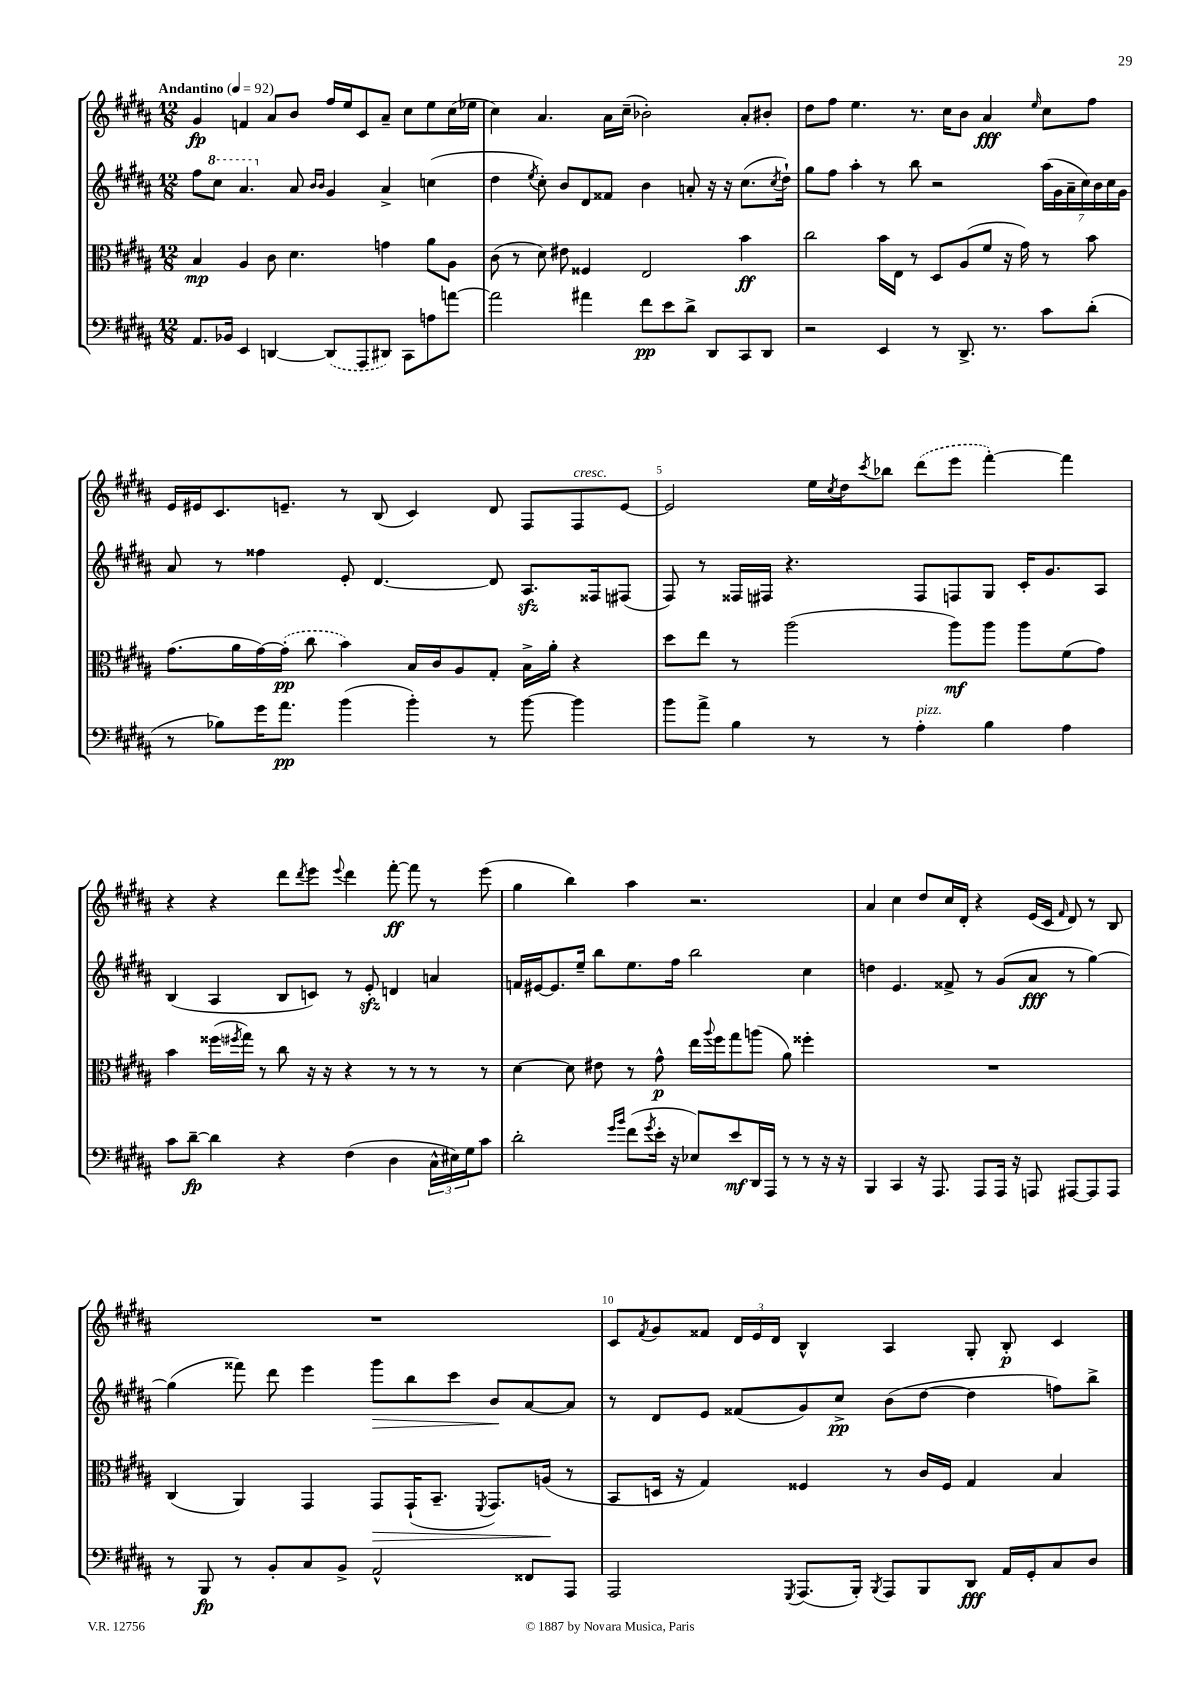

**kern	**kern	**kern	**kern
*staff4	*staff3	*staff2	*staff1
*clefF4	*clefC3	*clefG2	*clefG2
*k[f#c#g#d#a#]	*k[f#c#g#d#a#]	*k[f#c#g#d#a#]	*k[f#c#g#d#a#]
*M12/8	*M12/8	*M12/8	*M12/8
*MM92	*MM92	*MM92	*MM92
8.AA#	4B	8ff#	4g#
.	.	8ccc#	.
16BB-	.	.	.
4EE	4A#	4.aa#	4f
[4DD	8c#	.	8a#
.	4.d#	8a#	8b
.	.	16qqb	.
.	.	16qqb	.
(8DD]	.	4g#	16ff#
.	.	.	16ee
8AAA#	.	.	8c#
8DD#)	4g	4a#^	8a#~
8CC#	.	.	8cc#
8A	8a#	(4cc	8ee
[8a	8A#	.	(16cc#
.	.	.	16ee-
=	=	=	=
2a]	(8c#	4dd#	4cc#)
.	8r	.	.
.	.	8qee	.
.	8d#)	8cc#')	4.a#
.	8e#	8b	.
4a#	4F##	8d#	.
.	.	8f##	16a#
.	.	.	(16cc#~
8f#	2E	4b	2b-')
8e	.	.	.
8d#^	.	8a'	.
8DD#	.	16r	.
.	.	16r	.
8CC#	4b	(8.cc#	8a#'
8DD#	.	.	8b#'
.	.	8qcc#	.
.	.	16dd#`)	.
=	=	=	=
2r	2cc#	8gg#	8dd#
.	.	8ff#	8ff#
.	.	4aa#'	4.ee
4EE	16b	8r	.
.	16E	.	.
.	8r	8bb	8.r
8r	8D#	2r	.
.	.	.	16cc#
8.DD#^	(8A#	.	8b
.	8f#	.	4a#
8.r	.	.	.
.	16r	.	.
.	16g#)	.	.
.	.	.	16qqee
8c#	8r	(28aa#	8cc#
.	.	28g#	.
.	.	28a#~	.
.	.	28cc#)	.
(8d#'	8b	.	8ff#
.	.	28b	.
.	.	28cc#	.
.	.	28g#	.
=	=	=	=
8r	(8.g#	8a#	16e
.	.	.	16e#
8B-)	.	8r	8.c#
.	16a#	.	.
16g#	[16g#)	4ff##	.
8.a#	(16g#']	.	8.e~
.	8cc#	.	.
(4b	4b)	8e'	8r
.	.	[4.d#	(8B
4b')	16B	.	4c#)
.	16c#	.	.
.	8A#	.	.
8r	8G#'	8d#]	8d#
[8b	16B^	8.A#	8F#
.	16a#'	.	.
4b]	4r	.	8F#
.	.	16F##	.
.	.	(8F#	[8e
=	=	=	=
8b	8dd#	8F#)	2e]
8a#^	8ee	8r	.
4B	8r	16F##	.
.	.	16F#	.
.	(2aa#	4.r	.
8r	.	.	16ee
.	.	.	8qcc#
.	.	.	16dd#
.	.	.	8qccc#
8r	.	.	8bb-
4A#'	.	8F#	(8ddd#
.	8aa#)	8F	8eee
4B	8aa#	8G#	[4fff#')
.	8aa#	16c#'	.
.	.	8.g#	.
4A#	(8f#	.	4fff#]
.	8g#)	8A#	.
=	=	=	=
8c#	4b	(4B	4r
[8d#~	.	.	.
4d#]	(16ff##	4A#	4r
.	8qff#	.	.
.	16gg#)	.	.
.	8r	.	.
4r	8cc#	8B	8ddd#
.	.	.	8qddd#
.	16r	8c)	8eee
.	16r	.	.
.	.	.	8qqeee
(4F#	4r	8r	4ddd#
.	.	8e'	.
4D#	8r	4d	[8fff#'
.	8r	.	8fff#]
24C#^^	8r	4a	8r
24E#)	.	.	.
24G#	.	.	.
8c#	8r	.	(8eee
=	=	=	=
2d#'	[4d#	16f	4gg#
.	.	[16e#	.
.	.	8.e#]	.
.	8d#]	.	4bb)
.	.	16ee~	.
.	8e#	8bb	.
16qqg#	.	.	.
16qqb	.	.	.
(8f#	8r	8.ee	4aa#
8qg#	.	.	.
16e'	8g#^^	.	.
16r	.	16ff#	.
8E-)	16ee	2bb	2.r
.	8qqaa#	.	.
.	16ff#	.	.
8e	8gg#	.	.
16DD#	(8aa	.	.
16AAA#	.	.	.
8r	8a#)	.	.
8r	4ff##'	4cc#	.
16r	.	.	.
16r	.	.	.
=	=	=	=
4BBB	1.r	4dd	4a#
4CC#	.	4.e	4cc#
16r	.	.	8dd#
8.AAA#	.	.	.
.	.	8f##^	16cc#
.	.	.	16d#'
8AAA#	.	8r	4r
16AAA#	.	(8g#	.
16r	.	.	.
8AAA	.	8a#	(16e
.	.	.	16c#
.	.	.	16qqf#
[8AAA#	.	8r	8d#)
8AAA#]	.	[4gg#)	8r
8AAA#	.	.	8B
=	=	=	=
8r	(4C#	(4gg#]	1.r
8BBB	.	.	.
8r	4AA#)	8fff##)	.
8BB'	.	8ddd#	.
8C#	4GG#	4eee	.
8BB^	.	.	.
2AA#^^	8GG#	8ggg#	.
.	(16GG#`	8bb	.
.	8.BB~	.	.
.	.	8ccc#	.
.	8qFF#	.	.
.	8.GG#)	8b	.
8FF##	.	[8a#	.
.	(16A	.	.
8AAA#	8r	8a#]	.
=	=	=	=
2AAA#	8BB	8r	8c#
.	.	.	8qf#
.	16D	8d#	8g#
.	16r	.	.
.	4G#)	8e	8f##
.	.	(8f##	24d#
.	.	.	24e
.	.	.	24d#
8qGGG#	.	.	.
(8.AAA#	4F##	8g#)	4B^^
.	.	8cc#^	.
16BBB')	.	.	.
8qBBB	.	.	.
8AAA#	8r	(8b	4A#
8BBB	16c#	[8dd#	.
.	16F##	.	.
8DD#	4G#	4dd#]	8G#'
16AA#	.	.	8B'
16GG#'	.	.	.
8C#	4B	8ff)	4c#
8D#	.	8bb^	.
==	==	==	==
*-	*-	*-	*-
